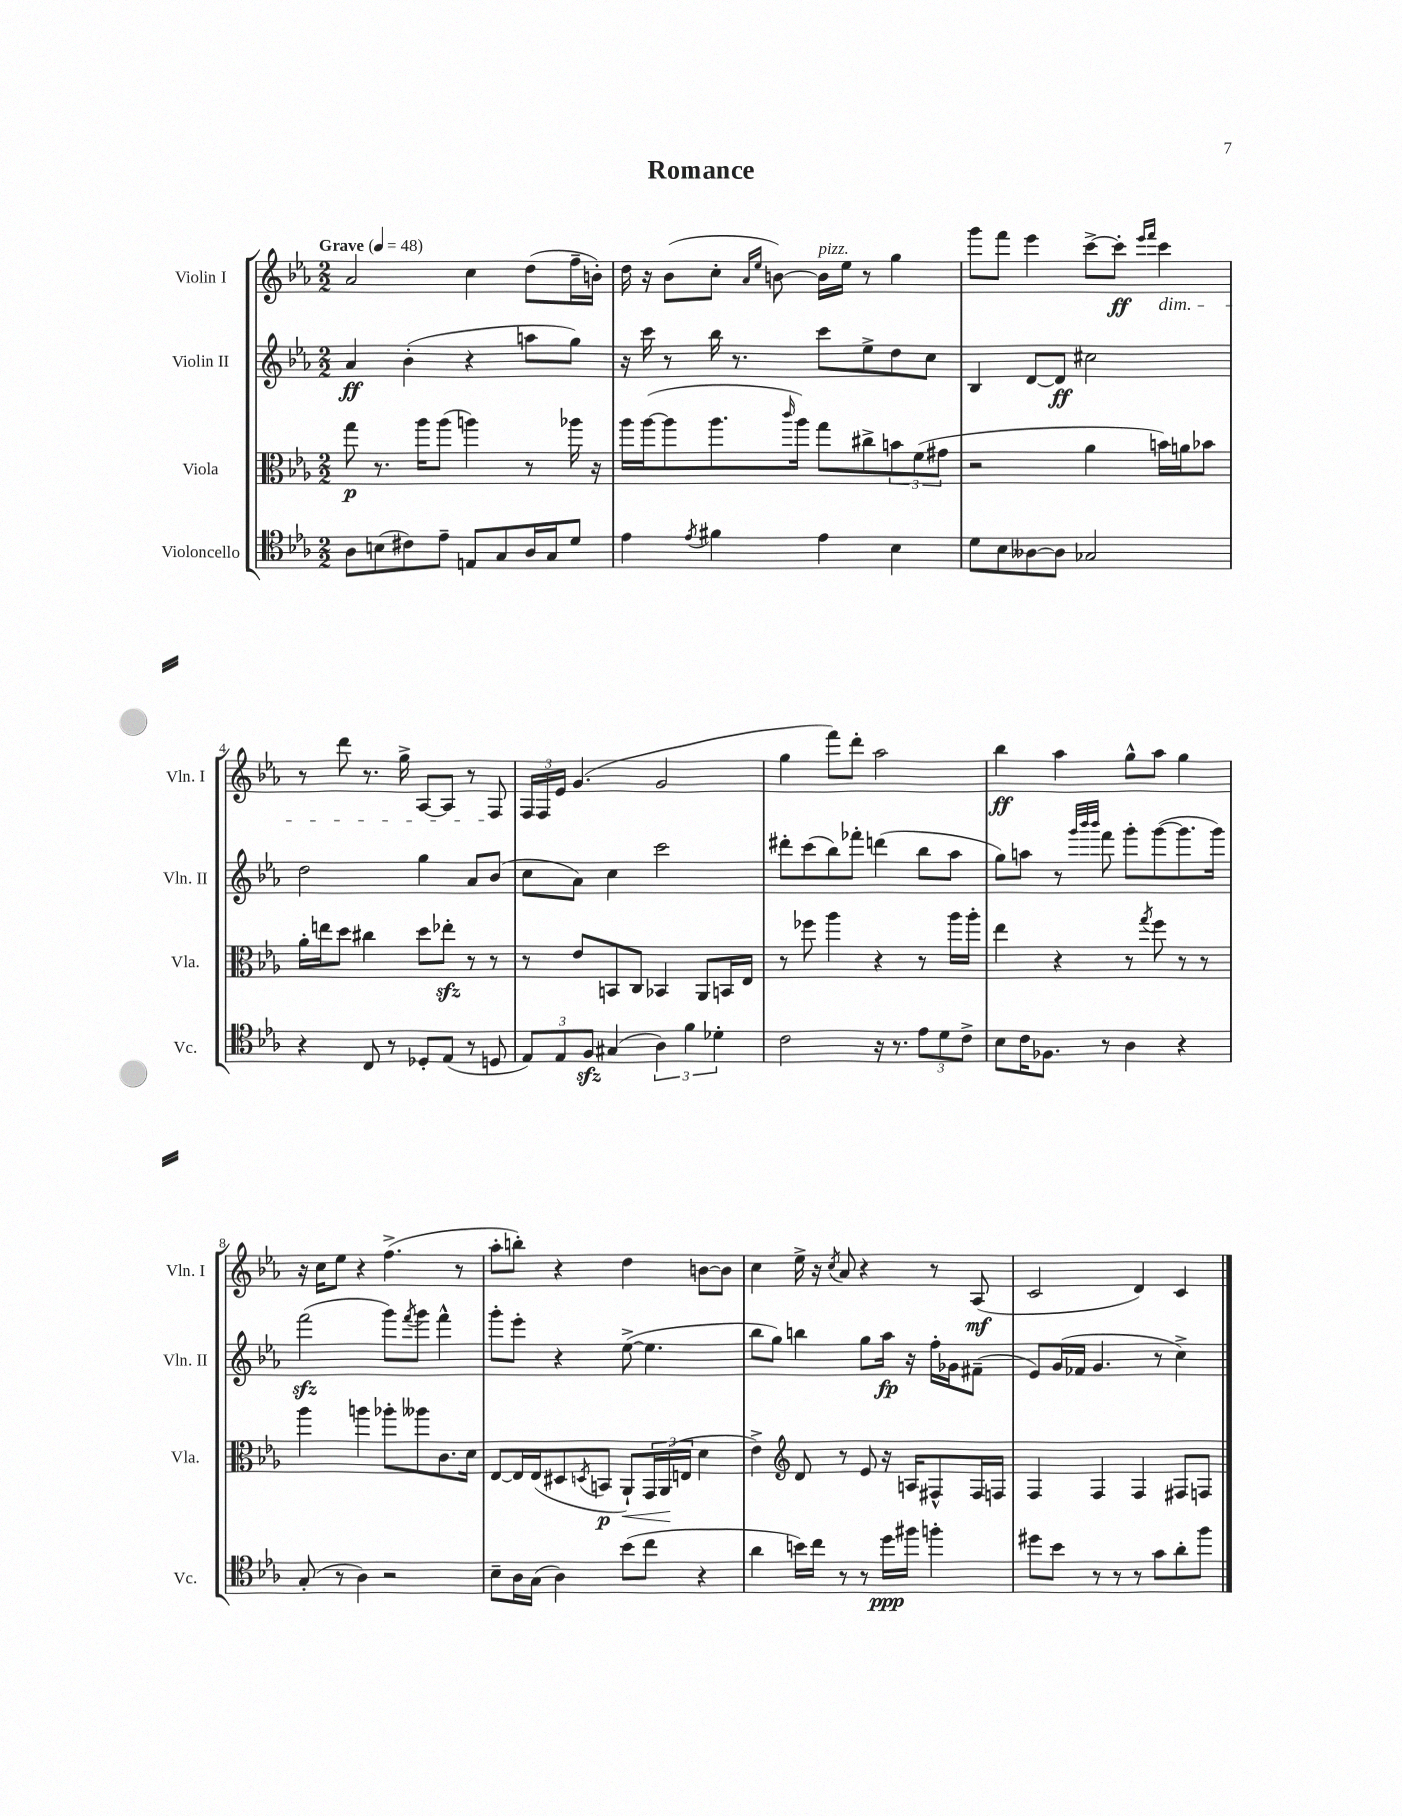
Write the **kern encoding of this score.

**kern	**dynam	**kern	**dynam	**kern	**dynam	**kern	**dynam
*part4	*part4	*part3	*part3	*part2	*part2	*part1	*part1
*staff4	*staff4	*staff3	*staff3	*staff2	*staff2	*staff1	*staff1
*I"Violoncello	*	*I"Viola	*	*I"Violin II	*	*I"Violin I	*
*I'Vc.	*	*I'Vla.	*	*I'Vln. II	*	*I'Vln. I	*
*clefC4	*	*clefC3	*	*clefG2	*	*clefG2	*
*k[b-e-a-]	*	*k[b-e-a-]	*	*k[b-e-a-]	*	*k[b-e-a-]	*
*M2/2	*	*M2/2	*	*M2/2	*	*M2/2	*
*MM48	*	*MM48	*	*MM48	*	*MM48	*
=1	=1	=1	=1	=1	=1	=1	=1
!	!	!	!	!	!	!LO:TX:a:B:t=Grave	!
8A-\L	.	8gg\	p	4a-/	ff	2a-/	.
(8Bn\	.	8.r	.	.	.	.	.
8c#X\)	.	.	.	(4b-'\	.	.	.
.	.	16aa-\KL	.	.	.	.	.
8e-~\J	.	(8aa-\J	.	.	.	.	.
8En/L	.	4aan\)	.	4r	.	4cc\	.
8G/	.	.	.	.	.	.	.
16A-/L	.	8r	.	8aan\L	.	(8dd\L	.
16G/J	.	.	.	.	.	.	.
8d/J	.	16aa-X\	.	8gg\J)	.	16ff~\L	.
.	.	16r	.	.	.	16bn'\JJ)	.
=2	=2	=2	=2	=2	=2	=2	=2
4e-\	.	16aa-\LL	.	16r	.	16dd\	.
.	.	([16aa-\J	.	16ccc\	.	16r	.
.	.	8aa-\]	.	8r	.	(8b-\L	.
8qe-/	.	.	.	.	.	.	.
4f#X\	.	8.aa-\	.	16bb-\	.	8cc'\J	.
.	.	.	.	8.r	.	.	.
.	.	.	.	.	.	16qqa-/LL	.
.	.	.	.	.	.	16qqee-/JJ	.
.	.	.	.	.	.	[8bn\)	.
.	.	16qqccc/	.	.	.	.	.
.	.	16aa-\Jk)	.	.	.	.	.
!	!	!	!	!	!	!LO:TX:a:i:t=pizz.	!
4e-\	.	8gg\L	.	8ccc\L	.	16b\LL]	.
.	.	.	.	.	.	16ee-\JJ	.
.	.	8cc#X^\	.	8ee-^\	.	8r	.
4B-\	.	12bn\	.	8dd\	.	4gg\	.
.	.	(12f\	.	.	.	.	.
.	.	.	.	8cc\J	.	.	.
.	.	12g#X\J	.	.	.	.	.
=3	=3	=3	=3	=3	=3	=3	=3
8d\L	.	2r	.	4B-/	.	8ggg\L	.
8B-\	.	.	.	.	.	8fff\J	.
[8A--X\	.	.	.	[8d/L	.	4eee-\	.
8A--\J]	.	.	.	8d/J]	ff	.	.
2G-X/	.	4a-\	.	2cc#X\	.	[8ccc^\L	.
.	.	.	.	.	.	8ccc'\J]	ff
.	.	.	.	.	.	16qqeee-/LL	.
.	.	.	.	.	.	16qqfff/JJ	.
!	!	!	!	!	!	!LO:TX:b:i:t=dim.	!
.	.	16bn\LL)	.	.	.	4ccc\	.
.	.	16an\J	.	.	.	.	.
.	.	8b-X\J	.	.	.	.	.
!!LO:LB:g=z
=4	=4	=4	=4	=4	=4	=4	=4
4r	.	16a-'\LL	.	2dd\	.	8r	.
.	.	16een\J	.	.	.	.	.
.	.	8dd\J	.	.	.	8ddd\	.
8C/	.	4cc#X\	.	.	.	8.r	.
8r	.	.	.	.	.	.	.
.	.	.	.	.	.	16gg^\	.
8D-X'/L	.	8dd\L	.	4gg\	.	[8A-/L	.
(8E-/J	.	8ee-Xzz'\J	.	.	.	8A-/J]	.
8r	.	8r	.	8a-/L	.	8r	.
8Dn/	.	8r	.	(8b-/J	.	8F/	.
=5	=5	=5	=5	=5	=5	=5	=5
12E-/L)	.	8r	.	8cc\L	.	24F/LL	.
.	.	.	.	.	.	24F/	.
12E-/	.	.	.	.	.	24e-/JJ	.
.	.	8e-/L	.	8a-\J)	.	(4.g/	.
12Fzz/J	.	.	.	.	.	.	.
(4G#X/	.	8BBn/	.	4cc\	.	.	.
.	.	8C/J	.	.	.	.	.
6A-\)	.	4BB-X/	.	2ccc\	.	2g/	.
6f\	.	.	.	.	.	.	.
.	.	8AA-/L	.	.	.	.	.
6d-X'\	.	.	.	.	.	.	.
.	.	16BBn/L	.	.	.	.	.
.	.	16E-/JJ	.	.	.	.	.
=6	=6	=6	=6	=6	=6	=6	=6
2c\	.	8r	.	8ddd#X'\L	.	4gg\	.
.	.	8ff-X\	.	(8ccc\	.	.	.
.	.	4aa-\	.	8bb-\)	.	8fff\L)	.
.	.	.	.	8fff-X'\J	.	8ddd'\J	.
16r	.	4r	.	(4dddn\	.	2aa-\	.
8.r	.	.	.	.	.	.	.
12e-\L	.	8r	.	8bb-\L	.	.	.
12d\	.	.	.	.	.	.	.
.	.	16aa-\LL	.	8aa-\J	.	.	.
12c^\J	.	.	.	.	.	.	.
.	.	16aa-'\JJ	.	.	.	.	.
=7	=7	=7	=7	=7	=7	=7	=7
8B-\L	.	4ee-\	.	8gg\L)	.	4bb-\	ff
16c\K	.	.	.	8aan\J	.	.	.
8.F-X\J	.	.	.	.	.	.	.
.	.	4r	.	8r	.	4aa-\	.
.	.	.	.	32qqggg/LLL	.	.	.
.	.	.	.	32qqbbb-/	.	.	.
.	.	.	.	32qqbbb-/JJJ	.	.	.
8r	.	.	.	8fff\	.	.	.
4A-\	.	8r	.	8ggg'\L	.	8gg^^\L	.
.	.	8qgg/	.	.	.	.	.
.	.	8ff\	.	([8ggg\	.	8aa-\J	.
4r	.	8r	.	8.ggg\]	.	4gg\	.
.	.	8r	.	.	.	.	.
.	.	.	.	16ggg\Jk)	.	.	.
!!LO:LB:g=z
=8	=8	=8	=8	=8	=8	=8	=8
(8G'/	.	4aa-\	.	(2fffzz\	.	16r	.
.	.	.	.	.	.	16cc\KL	.
8r	.	.	.	.	.	8ee-\J	.
4A-\)	.	4aan\	.	.	.	4r	.
2r	.	8aa-X'\L	.	8ggg\L)	.	(4.ff^\	.
.	.	.	.	8qfff/	.	.	.
.	.	8aa--X\	.	8ggg\J	.	.	.
.	.	8.c\	.	4fff^^\	.	.	.
.	.	.	.	.	.	8r	.
.	.	16d\Jk	.	.	.	.	.
=9	=9	=9	=9	=9	=9	=9	=9
8B-~\L	.	[8E-/L	.	8ggg'\L	.	8aa-'\L	.
16A-\L	.	16E-/L]	.	8eee-'\J	.	8bbn'\J)	.
(16G\JJ	.	(16E-/J	.	.	.	.	.
4A-\)	.	8D#X/	.	4r	.	4r	.
.	.	8qDn/	.	.	.	.	.
.	.	8BBn/J	p	.	.	.	.
!	!	!	!LO:HP:b	!	!	!	!
(8b-\L	.	8AA-`/L)	<	([8ee-^\	.	4dd\	.
8cc\J	.	24GG/L	.	4.ee-\]	.	.	.
.	.	(24AA-/	.	.	.	.	.
.	.	24En/JJ	[	.	.	.	.
4r	.	4d\	.	.	.	[8bn\L	.
.	.	.	.	.	.	8b\J]	.
=10	=10	=10	=10	=10	=10	=10	=10
4a-\	.	4e-^\)	.	8bb-\L	.	4cc\	.
.	.	.	.	8gg\J)	.	.	.
*	*	*clefG2	*	*	*	*	*
16bn\LL)	.	8d/	.	4bbn\	.	16ee-^\	.
16cc\JJ	.	.	.	.	.	16r	.
.	.	.	.	.	.	8qcc/	.
8r	.	8r	.	.	.	8a-/	.
8r	.	8e-/	.	8gg\L	.	4r	.
16dd\LL	ppp	16r	.	16aa-\Jk	fp	.	.
16ff#X\JJ	.	16An/KL	.	16r	.	.	.
4ffn'\	.	8F#X^^/	.	16ff'\LL	.	8r	.
.	.	.	.	16g-X\J	.	.	.
.	.	16F#/L	.	(8f#X~\J	.	(8A-/	mf
.	.	16Fn/JJ	.	.	.	.	.
=11	=11	=11	=11	=11	=11	=11	=11
8dd#X\L	.	4F/	.	8e-/L)	.	2c/	.
8b-\J	.	.	.	(16g/L	.	.	.
.	.	.	.	16f-X/JJ	.	.	.
8r	.	4F/	.	4.g/	.	.	.
8r	.	.	.	.	.	.	.
8r	.	4F/	.	.	.	4d/)	.
8g\L	.	.	.	8r	.	.	.
8a-'\	.	8F#X/L	.	4cc^\)	.	4c/	.
8ff\J	.	8Fn/J	.	.	.	.	.
==	==	==	==	==	==	==	==
*-	*-	*-	*-	*-	*-	*-	*-
